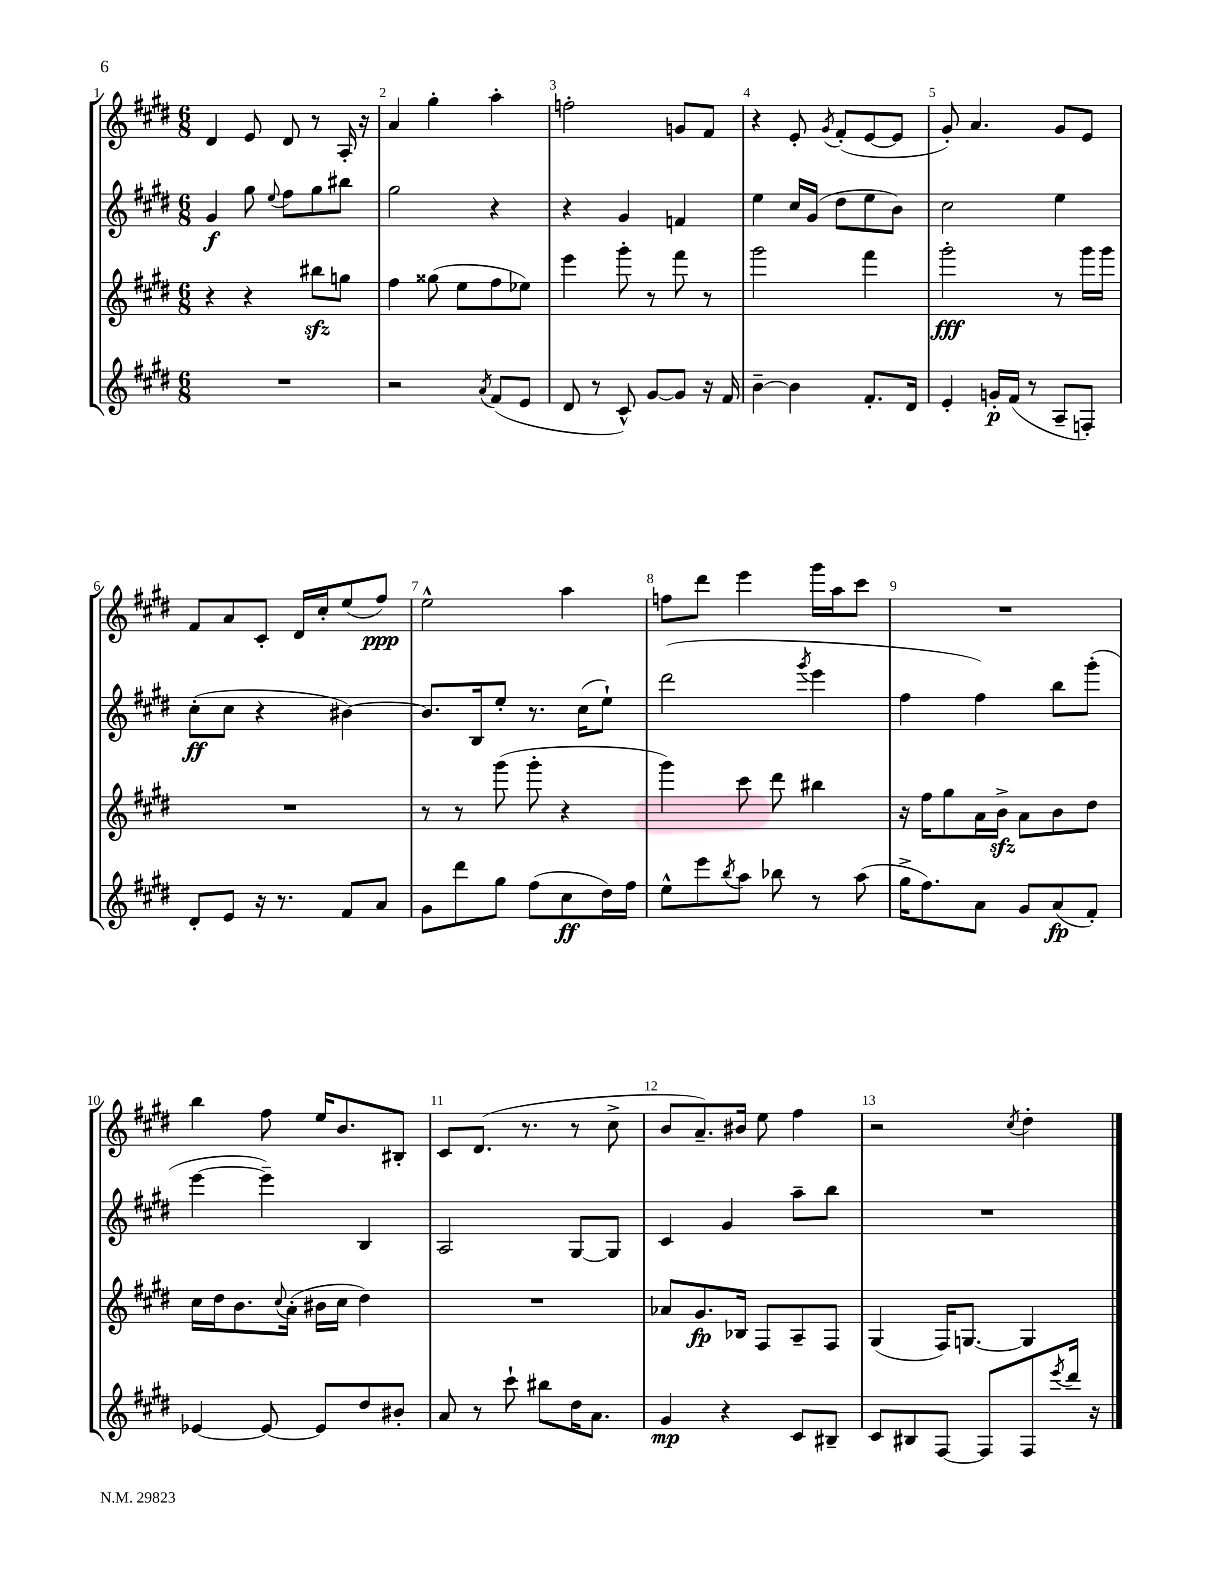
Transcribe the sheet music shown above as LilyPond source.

<<
\new StaffGroup <<
\new Staff = "s0" {
    \clef treble \key e \major \numericTimeSignature \time 6/8
    dis'4 e'8 dis'8 r8 a16-. r16 |
    a'4 gis''4-. a''4-. |
    f''2-. g'8 fis'8 |
    r4 e'8-. \acciaccatura { gis'8 } fis'8-.( e'8~ e'8 |
    gis'8-.) a'4. gis'8 e'8 |
    fis'8 a'8 cis'8-. dis'16 cis''16-. e''8( fis''8\ppp) |
    e''2-^ a''4 |
    f''8 dis'''8 e'''4 gis'''16 a''16 cis'''8 |
    R2. |
    b''4 fis''8 e''16 b'8. bis8-. |
    cis'8 dis'8.( r8. r8 cis''8-> |
    b'8 a'8.--) bis'16 e''8 fis''4 |
    r2 \acciaccatura { cis''8 } dis''4-. \bar "|." |
}
\new Staff = "s1" {
    \clef treble \key e \major \numericTimeSignature \time 6/8
    gis'4\f gis''8 \appoggiatura { e''8 } fis''8 gis''8 bis''8 |
    gis''2 r4 |
    r4 gis'4 f'4 |
    e''4 cis''16 gis'16( dis''8 e''8 b'8) |
    cis''2 e''4 |
    cis''8-.\ff( cis''8 r4 bis'4~) |
    bis'8. b16 e''8-. r8. cis''16( e''8-!) |
    dis'''2( \acciaccatura { gis'''8 } e'''4 |
    fis''4 fis''4) b''8 gis'''8-.( |
    e'''4~ e'''4--) b4 |
    a2 gis8~ gis8 |
    cis'4 gis'4 a''8-- b''8 |
    R2. \bar "|." |
}
\new Staff = "s2" {
    \clef treble \key e \major \numericTimeSignature \time 6/8
    r4 r4 bis''8\sfz g''8 |
    fis''4 gisis''8( e''8 fis''8 ees''8) |
    e'''4 gis'''8-. r8 fis'''8 r8 |
    gis'''2 fis'''4 |
    gis'''2-.\fff r8 gis'''16 gis'''16 |
    R2. |
    r8 r8 gis'''8( gis'''8-. r4 |
    gis'''4) cis'''8 dis'''8 bis''4 |
    r16 fis''16 gis''8 a'16 b'16->\sfz a'8 b'8 dis''8 |
    cis''16 dis''16 b'8. \appoggiatura { cis''8 } a'16-.( bis'16 cis''16 dis''4) |
    R2. |
    aes'8 gis'8.\fp bes16 fis8 a8-- fis8 |
    gis4( fis16) g8.~ g4 \bar "|." |
}
\new Staff = "s3" {
    \clef treble \key e \major \numericTimeSignature \time 6/8
    R2. |
    r2 \acciaccatura { a'8 } fis'8( e'8 |
    dis'8 r8 cis'8-^) gis'8~ gis'8 r16 fis'16 |
    b'4~-- b'4 fis'8.-. dis'16 |
    e'4-. g'16-.\p fis'16( r8 a8-- f8-.) |
    dis'8-. e'8 r16 r8. fis'8 a'8 |
    gis'8 dis'''8 gis''8 fis''8( cis''8\ff dis''16) fis''16 |
    e''8-^ e'''8 \acciaccatura { b''8 } a''8 bes''8 r8 a''8( |
    gis''16-> fis''8.) a'8 gis'8 a'8\fp( fis'8-.) |
    ees'4~ ees'8~ ees'8 dis''8 bis'8-. |
    a'8 r8 cis'''8-! bis''8 dis''16 a'8. |
    gis'4\mp r4 cis'8 bis8-- |
    cis'8 bis8 fis8~ fis8 fis8 \acciaccatura { e'''8 } dis'''16 r16 \bar "|." |
}
>>
>>
\layout { \context { \Score \override BarNumber.break-visibility = ##(#f #t #t) barNumberVisibility = #all-bar-numbers-visible } }
